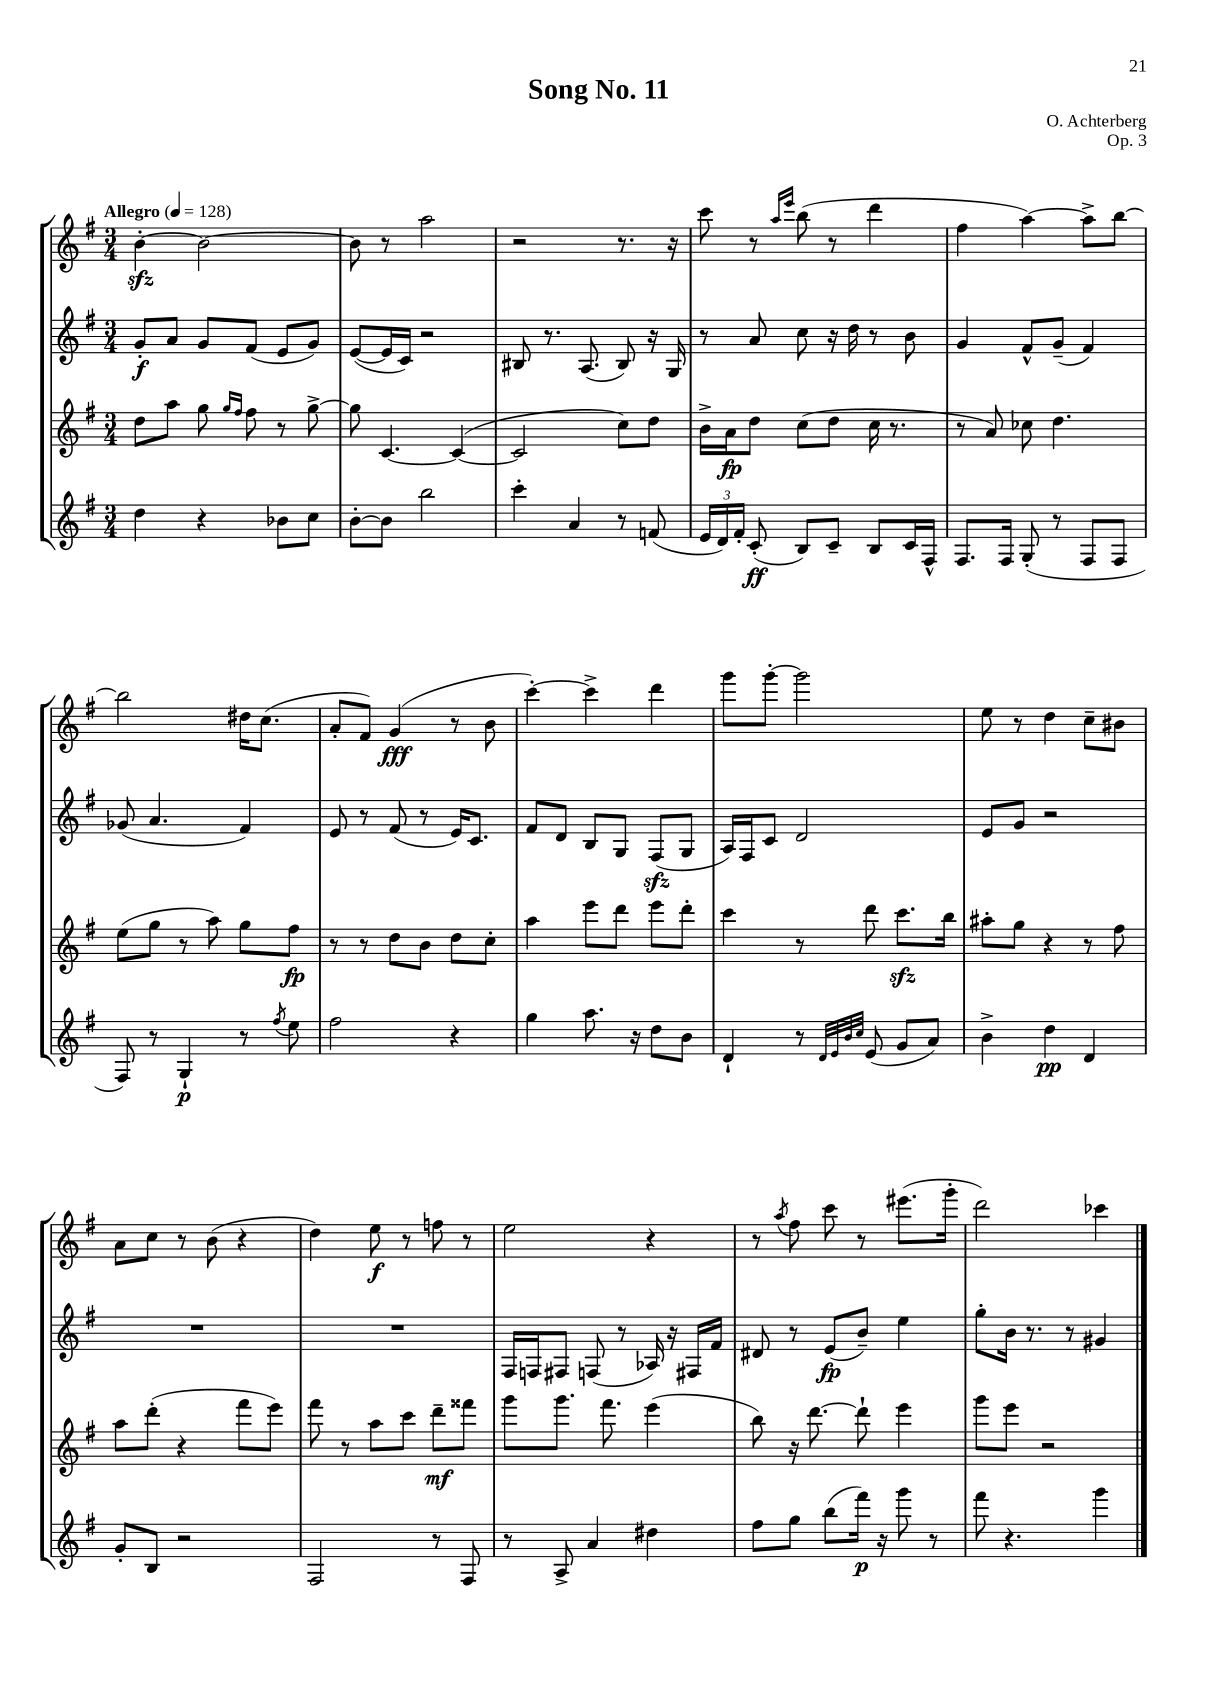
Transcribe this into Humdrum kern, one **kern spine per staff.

**kern	**dynam	**kern	**dynam	**kern	**dynam	**kern	**dynam
*part4	*part4	*part3	*part3	*part2	*part2	*part1	*part1
*staff4	*staff4	*staff3	*staff3	*staff2	*staff2	*staff1	*staff1
*clefG2	*	*clefG2	*	*clefG2	*	*clefG2	*
*k[f#]	*	*k[f#]	*	*k[f#]	*	*k[f#]	*
*M3/4	*	*M3/4	*	*M3/4	*	*M3/4	*
*MM128	*	*MM128	*	*MM128	*	*MM128	*
=1	=1	=1	=1	=1	=1	=1	=1
!	!	!	!	!	!	!LO:TX:a:B:t=Allegro	!
4dd\	.	8dd\L	.	8g'/L	f	[4bzz'\	.
.	.	8aa\J	.	8a/J	.	.	.
4r	.	8gg\	.	8g/L	.	2b\_	.
.	.	16qqgg/LL	.	.	.	.	.
.	.	16qqff#/JJ	.	.	.	.	.
.	.	8ff#\	.	(8f#/J	.	.	.
8b-X\L	.	8r	.	8e/L	.	.	.
8cc\J	.	[8gg^\	.	8g/J)	.	.	.
=2	=2	=2	=2	=2	=2	=2	=2
[8b'\L	.	8gg\]	.	([8e/L	.	8b\]	.
8b\J]	.	[4.c/	.	16e/L]	.	8r	.
.	.	.	.	16c/JJ)	.	.	.
2bb\	.	.	.	2r	.	2aa\	.
.	.	(4c/_	.	.	.	.	.
=3	=3	=3	=3	=3	=3	=3	=3
4ccc'\	.	2c/]	.	8B#X/	.	2r	.
.	.	.	.	8.r	.	.	.
4a/	.	.	.	.	.	.	.
.	.	.	.	(8.A/	.	.	.
8r	.	8cc\L)	.	8B#/)	.	8.r	.
(8fn/	.	8dd\J	.	16r	.	.	.
.	.	.	.	16G/	.	16r	.
=4	=4	=4	=4	=4	=4	=4	=4
24e/LL	.	16b^\LL	.	8r	.	8ccc\	.
24d/)	.	.	.	.	.	.	.
.	.	16a\J	fp	.	.	.	.
24f#'/JJ	.	.	.	.	.	.	.
(8c'/	ff	8dd\J	.	8a/	.	8r	.
.	.	.	.	.	.	16qqaa/LL	.
.	.	.	.	.	.	16qqeee/JJ	.
8B/L)	.	(8cc\L	.	8cc\	.	(8bb\	.
8c~/J	.	8dd\J	.	16r	.	8r	.
.	.	.	.	16dd\	.	.	.
8B/L	.	16cc\	.	8r	.	4ddd\	.
.	.	8.r	.	.	.	.	.
16c/L	.	.	.	8b\	.	.	.
16F#^^/JJ	.	.	.	.	.	.	.
=5	=5	=5	=5	=5	=5	=5	=5
8.F#/L	.	8r	.	4g/	.	4ff#\	.
.	.	8a/)	.	.	.	.	.
16F#/Jk	.	.	.	.	.	.	.
(8G'/	.	8cc-X\	.	8f#^^/L	.	[4aa\)	.
8r	.	4.dd\	.	(8g~/J	.	.	.
8F#/L	.	.	.	4f#/)	.	8aa^\L]	.
8F#/J	.	.	.	.	.	[8bb\J	.
!!LO:LB:g=z
=6	=6	=6	=6	=6	=6	=6	=6
8F#/)	.	(8ee\L	.	(8g-X/	.	2bb\]	.
8r	.	8gg\J	.	4.a/	.	.	.
4G`/	p	8r	.	.	.	.	.
.	.	8aa\)	.	.	.	.	.
8r	.	8gg\L	.	4f#/)	.	16dd#X\KL	.
.	.	.	.	.	.	(8.cc\J	.
8qff#/	.	.	.	.	.	.	.
8ee\	.	8ff#\J	fp	.	.	.	.
=7	=7	=7	=7	=7	=7	=7	=7
2ff#\	.	8r	.	8e/	.	8a'/L	.
.	.	8r	.	8r	.	8f#/J)	.
.	.	8dd\L	.	(8f#/	.	(4g/	fff
.	.	8b\J	.	8r	.	.	.
4r	.	8dd\L	.	16e/KL)	.	8r	.
.	.	.	.	8.c/J	.	.	.
.	.	8cc'\J	.	.	.	8b\	.
=8	=8	=8	=8	=8	=8	=8	=8
4gg\	.	4aa\	.	8f#/L	.	[4ccc'\)	.
.	.	.	.	8d/J	.	.	.
8.aa\	.	8eee\L	.	8B/L	.	4ccc^\]	.
.	.	8ddd\J	.	8G/J	.	.	.
16r	.	.	.	.	.	.	.
8dd\L	.	8eee\L	.	(8F#zz/L	.	4ddd\	.
8b\J	.	8ddd'\J	.	8G/J	.	.	.
=9	=9	=9	=9	=9	=9	=9	=9
4d`/	.	4ccc\	.	16A/LL)	.	8ggg\L	.
.	.	.	.	16F#/J	.	.	.
.	.	.	.	8c/J	.	[8ggg'\J	.
8r	.	8r	.	2d/	.	2ggg\]	.
32qqd/LLL	.	.	.	.	.	.	.
32qqe/	.	.	.	.	.	.	.
32qqb/	.	.	.	.	.	.	.
32qqcc/JJJ	.	.	.	.	.	.	.
(8e/	.	8ddd\	.	.	.	.	.
8g/L	.	8.ccczz\L	.	.	.	.	.
8a/J)	.	.	.	.	.	.	.
.	.	16bb\Jk	.	.	.	.	.
=10	=10	=10	=10	=10	=10	=10	=10
4b^\	.	8aa#X'\L	.	8e/L	.	8ee\	.
.	.	8gg\J	.	8g/J	.	8r	.
4dd\	pp	4r	.	2r	.	4dd\	.
4d/	.	8r	.	.	.	8cc~\L	.
.	.	8ff#\	.	.	.	8b#X\J	.
!!LO:LB:g=z
=11	=11	=11	=11	=11	=11	=11	=11
8g'/L	.	8aa\L	.	2.r	.	8a\L	.
8B/J	.	(8ddd'\J	.	.	.	8cc\J	.
2r	.	4r	.	.	.	8r	.
.	.	.	.	.	.	(8b\	.
.	.	8fff#\L	.	.	.	4r	.
.	.	8eee\J)	.	.	.	.	.
=12	=12	=12	=12	=12	=12	=12	=12
2F#/	.	8fff#\	.	2.r	.	4dd\)	.
.	.	8r	.	.	.	.	.
.	.	8aa\L	.	.	.	8ee\	f
.	.	8ccc\J	.	.	.	8r	.
8r	.	8ddd~\L	mf	.	.	8ffn\	.
8F#/	.	8fff##X\J	.	.	.	8r	.
=13	=13	=13	=13	=13	=13	=13	=13
8r	.	8ggg\L	.	16F#/LL	.	2ee\	.
.	.	.	.	16Fn/J	.	.	.
8A^/	.	8.ggg\J	.	8F#X/J	.	.	.
4a/	.	.	.	(8Fn/	.	.	.
.	.	8.fff#\	.	.	.	.	.
.	.	.	.	8r	.	.	.
4dd#X\	.	(4eee\	.	16A-X/)	.	4r	.
.	.	.	.	16r	.	.	.
.	.	.	.	16F#X/LL	.	.	.
.	.	.	.	16f#/JJ	.	.	.
=14	=14	=14	=14	=14	=14	=14	=14
8ff#\L	.	8bb\)	.	8d#X/	.	8r	.
.	.	.	.	.	.	8qaa/	.
8gg\J	.	16r	.	8r	.	8ff#\	.
.	.	[8.ddd\	.	.	.	.	.
(8bb\L	.	.	.	(8e/L	fp	8ccc\	.
16fff#\Jk)	p	8ddd`\]	.	8b~/J)	.	8r	.
16r	.	.	.	.	.	.	.
8ggg\	.	4eee\	.	4ee\	.	(8.eee#X\L	.
8r	.	.	.	.	.	.	.
.	.	.	.	.	.	16ggg'\Jk	.
=15	=15	=15	=15	=15	=15	=15	=15
8fff#\	.	8ggg\L	.	8gg'\L	.	2ddd\)	.
4.r	.	8eee\J	.	16b\Jk	.	.	.
.	.	.	.	8.r	.	.	.
.	.	2r	.	.	.	.	.
.	.	.	.	8r	.	.	.
4ggg\	.	.	.	4g#X/	.	4ccc-X\	.
==	==	==	==	==	==	==	==
*-	*-	*-	*-	*-	*-	*-	*-
